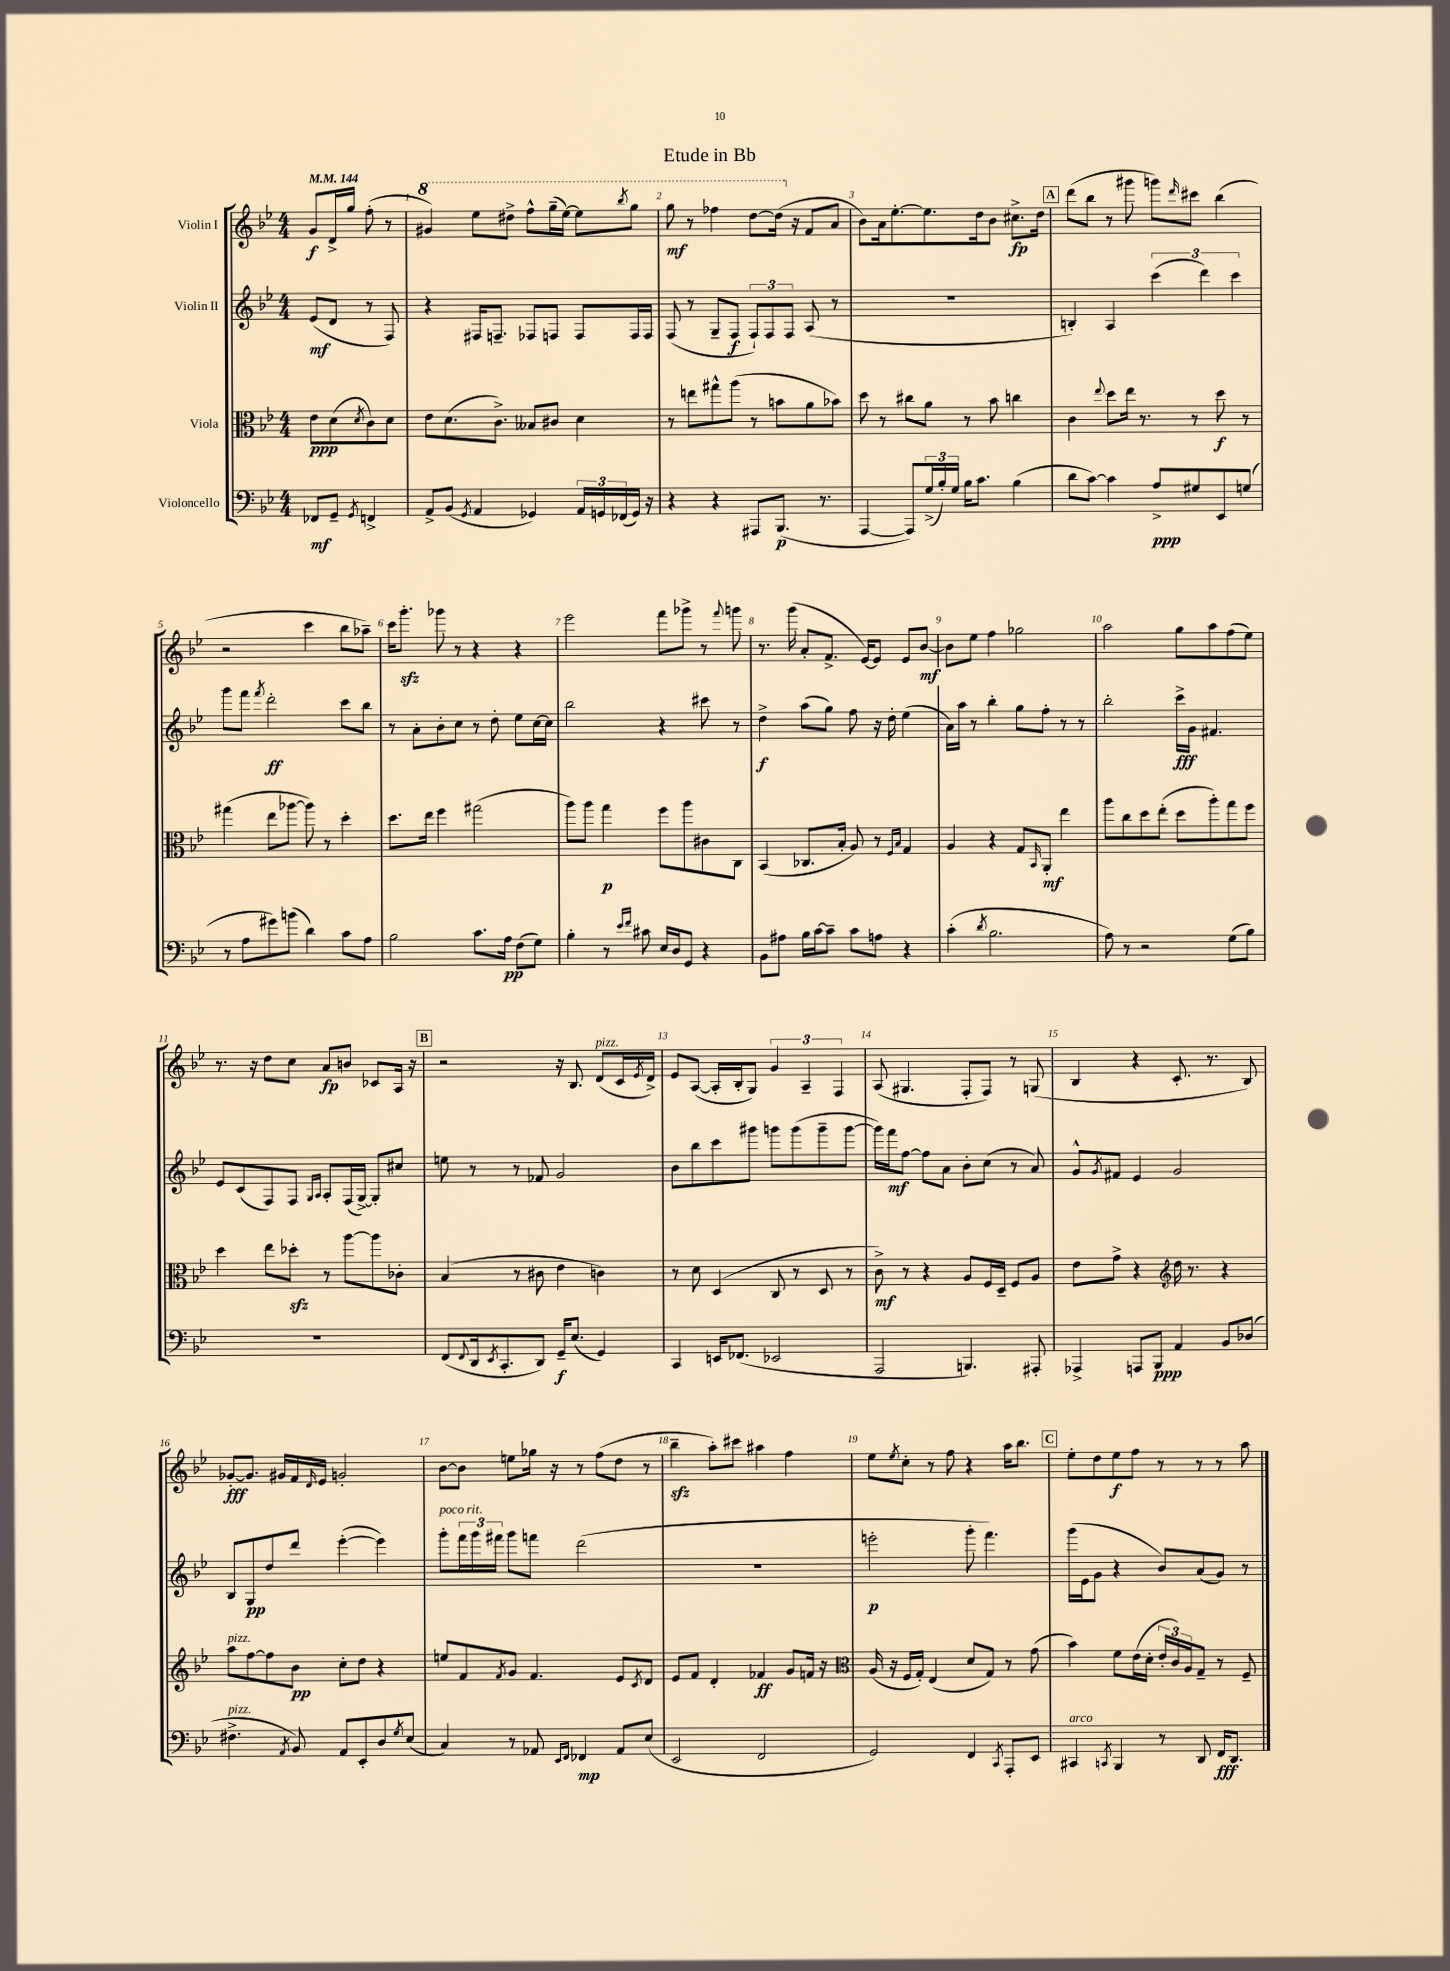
\header { title = "Etude in Bb" }
<<
\new StaffGroup <<
\new Staff = "s0" \with { instrumentName = "Violin I" } {
    \clef treble \key bes \major \numericTimeSignature \time 4/4 \partial 2 \tempo 4 = 144
    g'8\f d'16-> g''16 f''8-.( r8 |
    \ottava #1 gis''4) ees'''8 dis'''8-> f'''8-^ g'''16--( ees'''16~) ees'''8 \acciaccatura { bes'''8 } g'''8 |
    g'''8\mf r8 fes'''4 d'''8~ d'''16( \ottava #0 r16 f'8 a'8 |
    bes'8) a'16 ees''8.~-. ees''8. d''16 bes'8 cis''8.->\fp d''16 |
    \mark \markup { \box "A" } d'''8( bes''8 r8 gis'''8 g'''8) \grace { d'''16 } cis'''8 bes''4( |
    r2 c'''4 bes''8 aes''8--) |
    c'''16 g'''8.-.\sfz ges'''8 r8 r4 r4 |
    ees'''2 f'''8 ges'''8-> r8 \appoggiatura { f'''8 } g'''8 |
    r8. g'''16( a'8-. f'8.-> ees'16~) ees'8 ees'8 bes'8~\mf |
    bes'8 ees''8 f''4 ges''2 |
    a''2 g''8 a''8 f''8( ees''8) |
    r8. r16 d''8 c''8 a'8\fp b'8 ces'8 a16 r16 |
    \mark \markup { \box "B" } r2 r16 bes8. d'8^\markup { \italic "pizz." }( c'16 \acciaccatura { ees'8 } d'16->) |
    ees'8 a8~( a16-. bes16-. g8) \tuplet 3/2 { g'4 a4-- f4 } |
    a8( gis4. f8-. f8) r8 g8( |
    bes4 r4 c'8.-. r8. bes8) |
    ges'8~-.\fff ges'8. gis'16 f'16 \grace { d'16 } ees'16 g'2-. |
    bes'8~ bes'8 e''8 ges''16 r16 r8 f''8( d''8 r8 |
    bes''4--\sfz a''8-.) cis'''8 ais''4 f''4 |
    ees''8 \acciaccatura { ees''8 } c''8-. r8 f''8 r4 a''16 bes''8. |
    \mark \markup { \box "C" } ees''8-. d''8 ees''8\f f''8 r8 r8 r8 a''8 \bar "|." |
}
\new Staff = "s1" \with { instrumentName = "Violin II" } {
    \clef treble \key bes \major \numericTimeSignature \time 4/4 \partial 2
    ees'8\mf( d'8 r8 f8) |
    r4 fis16 f8.-- fes8 f8 f8 f16 f16 |
    f8( r8 g8-- f8\f \tuplet 3/2 { f8-!) f8 f8 } a8( r8 |
    R1 |
    \mark \markup { \box "A" } b4-.) a4 \tuplet 3/2 { c'''4( d'''4) c'''4 } |
    g'''8 f'''8 \acciaccatura { f'''8 } d'''2-.\ff c'''8 bes''8 |
    r8 a'8-. bes'8-. c''8 r8 d''8-. ees''8 c''16~ c''16 |
    bes''2 r4 cis'''8 r8 |
    d''4->\f a''8( g''8) f''8 r16 d''16-. ees''4( |
    a'16) a''16 r8 bes''4-. g''8 f''8-. r8 r8 |
    bes''2-. c'''16->\fff g'16 fis'4. |
    ees'8 c'8( f8) f8 \grace { g16 a16 } a8-. f16( g16~->) g8-. cis''8 |
    \mark \markup { \box "B" } e''8 r8 r8 fes'8 g'2 |
    bes'8 bes''8 c'''8 gis'''8 g'''8 g'''8( g'''8-- g'''8~ |
    g'''16) f'''16\mf f''8~ f''8 a'8 bes'8-. c''8( r8 a'8) |
    g'8-^ \acciaccatura { g'8 } fis'8 ees'4 g'2 |
    bes8 g8\pp d''8 d'''8 ees'''4~-.( ees'''4) |
    g'''8-.^\markup { \italic "poco rit." } \tuplet 3/2 { f'''16 g'''16 fis'''16 } g'''8 f'''8 d'''2( |
    R1 |
    e'''2-.\p g'''8-. f'''4.) |
    \mark \markup { \box "C" } g'''16( ees'16 g'8 r4 bes'8) a'8( g'8) r8 \bar "|." |
}
\new Staff = "s2" \with { instrumentName = "Viola" } {
    \clef alto \key bes \major \numericTimeSignature \time 4/4 \partial 2
    ees'8\ppp d'8( \acciaccatura { d'8 } c'8) d'8 |
    ees'8 d'8.( c'8.->) beses8 cis'8 d'4 |
    r8 e''8 gis''8-^ a''8( r8 b'8 a'8 bes'8) |
    d''8 r8 cis''8 a'8 r8 bes'8 c''4 |
    \mark \markup { \box "A" } c'4 \appoggiatura { ees''8 } d''8 ees''16 r8. r8 d''8\f r8 |
    gis''4( ees''8 aes''8~ aes''8) r8 d''4-. |
    d''8. ees''16 f''4 gis''2( |
    a''8) a''8 g''4\p f''8 a''8 cis'8 c8 |
    bes,4( ces8. bes16-. a8) r8 \grace { f16 bes16 } g4 |
    a4 r4 g8 \grace { bes,16 } a,8-.\mf ees''4 |
    a''8 c''8 d''8 ees''8-.( d''8 a''8-.) g''8 f''8 |
    d''4 ees''8 des''8-.\sfz r8 a''8~ a''8 ces'8-. |
    \mark \markup { \box "B" } bes4( r8 cis'8 ees'4 c'4) |
    r8 d'8 d4( c8 r8 d8 r8 |
    c'8->\mf) r8 r4 a8 f16 d16-- f8 a8 |
    ees'8 g'8-> r4 \clef treble d''16 r8. r4 |
    a''8^\markup { \italic "pizz." } f''8~ f''8 bes'8\pp c''8-. d''8 r4 |
    e''8 f'8 \acciaccatura { f'8 } g'8 f'4. ees'8 \acciaccatura { c'8 } d'8 |
    ees'8 f'8 d'4-. fes'4\ff g'8 f'16 r16 |
    \clef alto a16( r16 f16 g16-.) ees4( d'8 g8) r8 g'8( |
    \mark \markup { \box "C" } bes'4) f'8 ees'16( d'16-. \tuplet 3/2 { ees'16-. c'16) a16 } g8-- r8 f8-- \bar "|." |
}
\new Staff = "s3" \with { instrumentName = "Violoncello" } {
    \clef bass \key bes \major \numericTimeSignature \time 4/4 \partial 2
    fes,8\mf g,8-- \acciaccatura { g,8 } f,4-> |
    a,8-> bes,8( \acciaccatura { g,8 } a,4 ges,4) \tuplet 3/2 { a,16 g,16 fes,16( } g,16) r16 |
    r4 r4 ais,,8 bes,,8.\p( r8. |
    a,,4~ a,,8) \tuplet 3/2 { g16->( bes16-.) g16 } bes16 c'8. bes4( |
    \mark \markup { \box "A" } d'8 c'8~) c'4 a8->\ppp gis8 ees,8 g8( |
    r8 a8 gis'8) b'8( d'4) c'8 a8 |
    bes2 c'8. a16\pp f8( g8) |
    bes4-. r8 \grace { ees'16 f'16 } cis'8 ees16 d16 g,8 r4 |
    bes,8 ais8 bes16 c'16~ c'8-- c'8 a8 r4 |
    c'4-.( \acciaccatura { d'8 } bes2. |
    a8) r8 r2 g8( bes8) |
    R1 |
    \mark \markup { \box "B" } f,8( \appoggiatura { f,8 } d,16 \acciaccatura { ees,8 } c,8.-. d,8) g,16--\f ees8.( g,4) |
    c,4 e,16 fes,8.( ees,2 |
    a,,2 b,,4.) ais,,8-. |
    aes,,4-> a,,8 bes,,8\ppp a,4 bes,8 des8( |
    fis4.->^\markup { \italic "pizz." } \acciaccatura { a,8 } bes,8) a,8 ees,8-. d8 \acciaccatura { g8 } ees8( |
    c4) r8 aes,8 \grace { ees,16 f,16 } fes,4\mp aes,8 ees8( |
    ees,2 f,2 |
    g,2) f,4 \acciaccatura { c,8 } a,,8-. ees,8 |
    \mark \markup { \box "C" } cis,4^\markup { \italic "arco" } \acciaccatura { c,8 } bes,,4 r8 d,8 f,16\fff d,8. \bar "|." |
}
>>
>>
\layout { \context { \Score \override BarNumber.break-visibility = ##(#f #t #t) barNumberVisibility = #all-bar-numbers-visible } }
